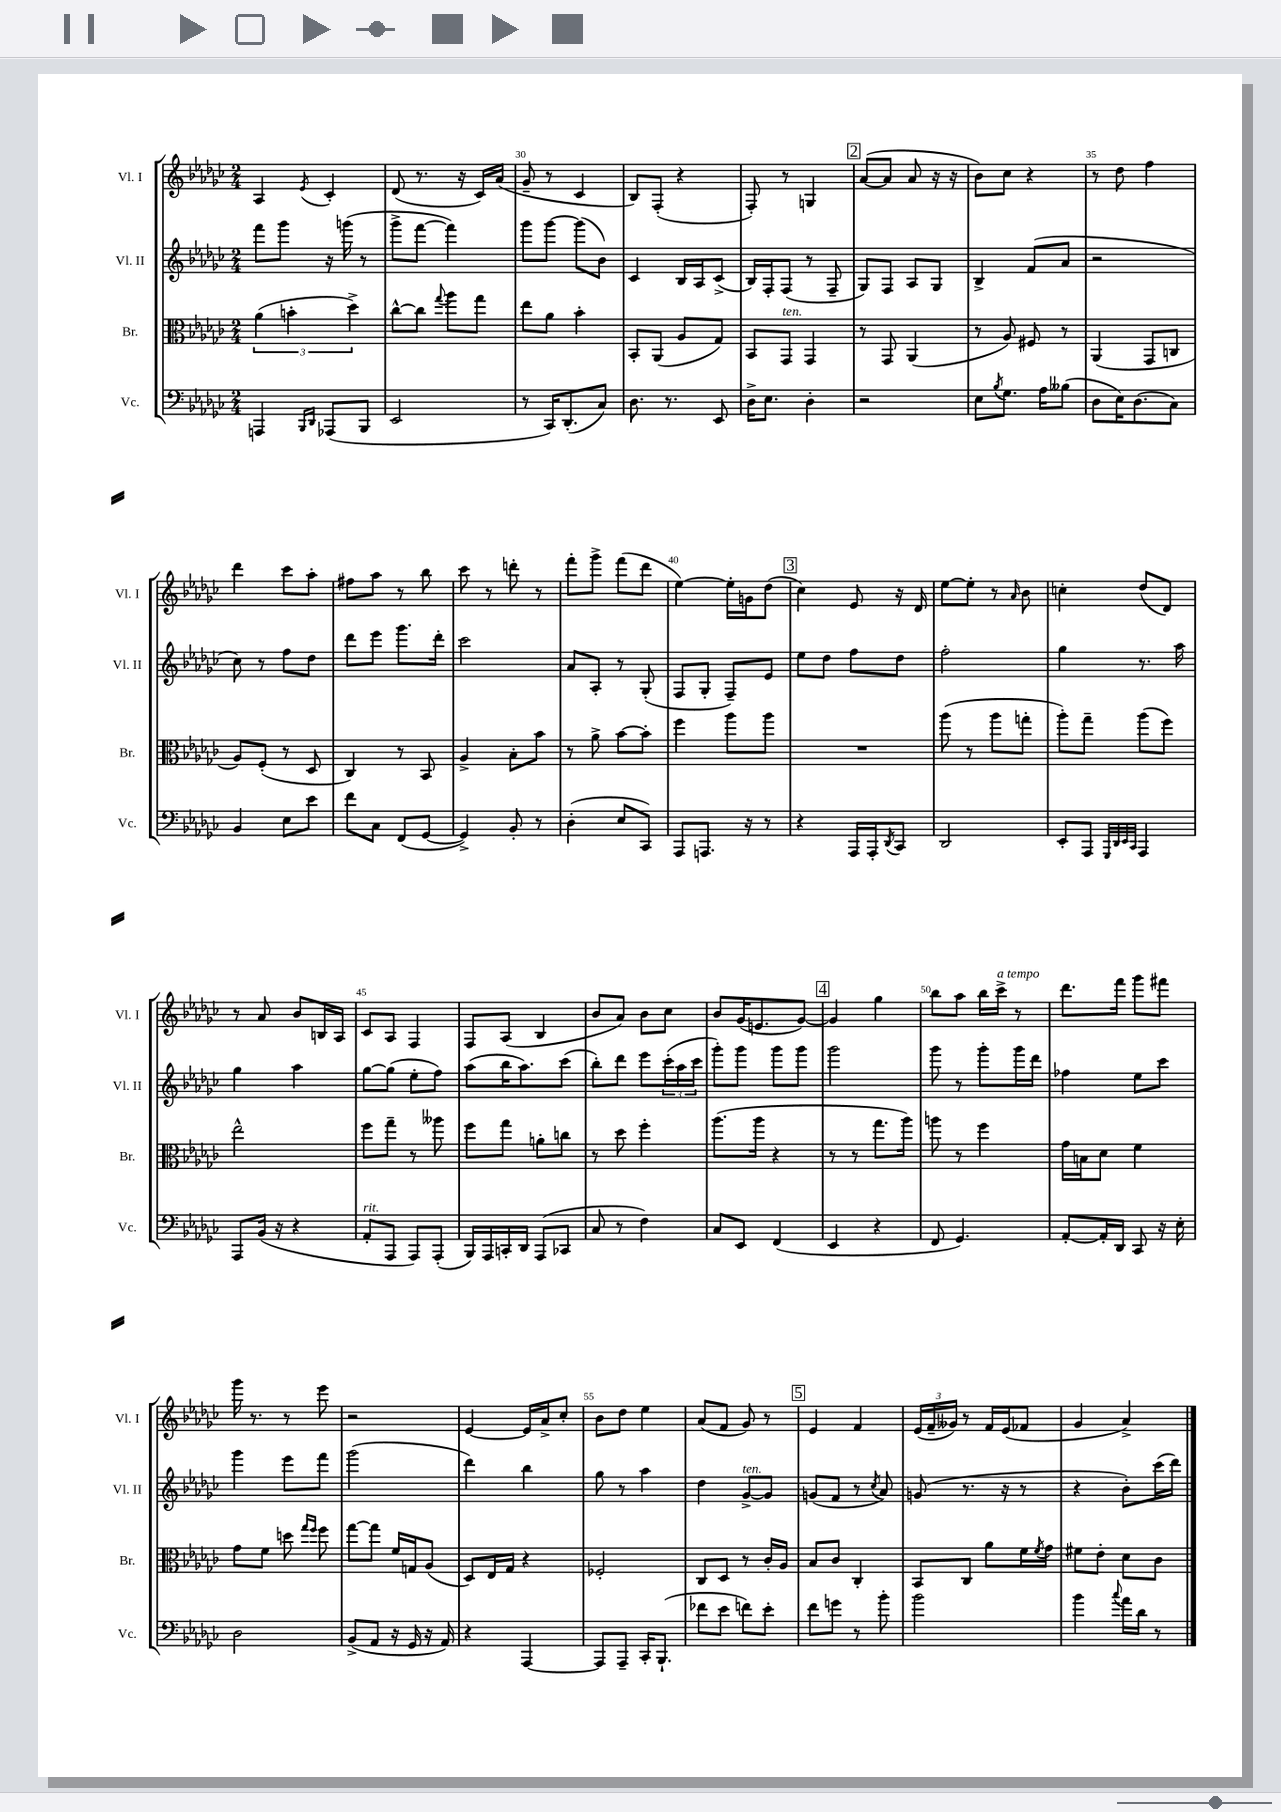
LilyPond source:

<<
\new StaffGroup <<
\new Staff = "s0" \with { instrumentName = "Vl. I" shortInstrumentName = "Vl. I" } {
    \clef treble \key ges \major \numericTimeSignature \time 2/4
    aes4 \acciaccatura { ees'8 } ces'4-. |
    des'8( r8. r16 ces'16) aes'16( |
    ges'8-- r8 ces'4 |
    bes8) f8-.( r4 |
    f8-.) r8 g4 |
    \mark \markup { \box "2" } aes'8~( aes'8 aes'8 r16 r16 |
    bes'8) ces''8 r4 |
    r8 des''8 f''4 |
    des'''4 ces'''8 aes''8-. |
    fis''8 aes''8 r8 bes''8 |
    ces'''8 r8 d'''8-. r8 |
    f'''8-. ges'''8-> f'''8( des'''8 |
    ees''4~) ees''16-. g'16 des''8( |
    \mark \markup { \box "3" } ces''4) ees'8 r16 des'16 |
    ees''8~ ees''8-. r8 \grace { aes'16 } bes'8 |
    c''4-. des''8( des'8) |
    r8 aes'8 bes'8 b16 aes16 |
    ces'8 aes8 f4 |
    f8 aes8( bes4 |
    bes'8 aes'8) bes'8 ces''8 |
    bes'8 ges'16( e'8. ges'8~) |
    \mark \markup { \box "4" } ges'4 ges''4 |
    bes''8 aes''8 bes''16 ces'''16->^\markup { \italic "a tempo" } r8 |
    des'''8. f'''16 ges'''8 fis'''8 |
    ges'''16 r8. r8 ees'''8 |
    r2 |
    ees'4~ ees'16 aes'16-> ces''8-. |
    bes'8 des''8 ees''4 |
    aes'8( f'8 ges'8) r8 |
    \mark \markup { \box "5" } ees'4 f'4 |
    \tuplet 3/2 { ees'16( f'16-- geses'16) } r8 f'16 ees'16( fes'8 |
    ges'4 aes'4->) \bar "|." |
}
\new Staff = "s1" \with { instrumentName = "Vl. II" shortInstrumentName = "Vl. II" } {
    \clef treble \key ges \major \numericTimeSignature \time 2/4
    f'''8 ges'''8 r16 g'''16( r8 |
    ges'''8-> f'''8~ f'''4) |
    ges'''8 ges'''8~ ges'''8( bes'8) |
    ces'4 bes16 aes16 ces'8->( |
    bes16) f16-. f8( r8 f8-- |
    \mark \markup { \box "2" } ges8) f8 aes8 ges8 |
    bes4-> f'8( aes'8 |
    r2 |
    ces''8) r8 f''8 des''8 |
    des'''8 ees'''8 ges'''8. des'''16-. |
    ces'''2 |
    aes'8 aes8-. r8 ges8-.( |
    f8 ges8-. f8--) ees'8 |
    \mark \markup { \box "3" } ees''8 des''8 f''8 des''8 |
    f''2-. |
    ges''4 r8. aes''16 |
    ges''4 aes''4 |
    ges''8~ ges''8( ees''8-. f''8) |
    aes''8( bes''16 aes''8.) ces'''8( |
    bes''8-.) des'''8 ees'''8 \tuplet 3/2 { ces'''16-.( aes''16 ces'''16 } |
    ges'''8-.) ges'''8 ges'''8 ges'''8 |
    \mark \markup { \box "4" } ges'''2 |
    ges'''8 r8 ges'''8-. ges'''16 des'''16 |
    fes''4 ees''8 ces'''8 |
    ges'''4 ees'''8 f'''8 |
    ges'''2( |
    des'''4) bes''4 |
    ges''8 r8 aes''4 |
    des''4 ges'8~->^\markup { \italic "ten." } ges'8 |
    \mark \markup { \box "5" } g'8( f'8 r8 \acciaccatura { ces''8 } aes'8) |
    g'8( r8. r16 r8 |
    r4 bes'8-.) ces'''16( des'''16) \bar "|." |
}
\new Staff = "s2" \with { instrumentName = "Br." shortInstrumentName = "Br." } {
    \clef alto \key ges \major \numericTimeSignature \time 2/4
    \tuplet 3/2 { aes'4( b'4-. des''4->) } |
    ces''8~-^ ces''8 \appoggiatura { ges''8 } aes''8 ges''8 |
    ees''8 aes'8 bes'4-. |
    bes,8-. aes,8( aes8 ges8) |
    bes,8 ges,8^\markup { \italic "ten." } ges,4 |
    \mark \markup { \box "2" } r8 ges,8 aes,4( |
    r8 aes8) fis8 r8 |
    aes,4( ges,8 c8 |
    aes8) f8-.( r8 des8 |
    ces4) r8 bes,8 |
    aes4-> bes8-. bes'8 |
    r8 aes'8-> bes'8~ bes'8-. |
    f''4 aes''8 aes''8 |
    \mark \markup { \box "3" } R2 |
    aes''8( r8 aes''8 g''8-. |
    aes''8-.) ges''8-- aes''8( f''8) |
    ees''2-^ |
    f''8 ges''8-- r8 aeses''8 |
    f''8 ges''8 a'8-. c''8 |
    r8 des''8 f''4-. |
    aes''8.( aes''16 r4 |
    \mark \markup { \box "4" } r8 r8 ges''8. aes''16) |
    a''8 r8 f''4 |
    ges'16 b16 des'8 f'4 |
    ges'8 f'8 d''8 \grace { ges''16 f''16 } f''8 |
    ges''8~ ges''8 f'16 g16 aes8( |
    des8) ees16 ges16 r4 |
    fes2-. |
    ces8 des8 r8 ces'16-. aes16 |
    \mark \markup { \box "5" } bes8 ces'8 ces4-. |
    bes,8 ces8 aes'8 f'16 \acciaccatura { f'8 } ges'16 |
    fis'8 ees'8-. des'8 ces'8 \bar "|." |
}
\new Staff = "s3" \with { instrumentName = "Vc." shortInstrumentName = "Vc." } {
    \clef bass \key ges \major \numericTimeSignature \time 2/4
    a,,4 \grace { bes,,16 des,16 } aes,,8( bes,,8 |
    ees,2 |
    r8 ces,16) des,8.-.( ces8) |
    des8. r8. ees,8 |
    des16-> ees8. des4-. |
    \mark \markup { \box "2" } r2 |
    ees8 \acciaccatura { bes8 } ges8. aes16 beses8( |
    des8 ees16) des8.( ces8) |
    bes,4 ees8 ees'8 |
    f'8 ces8 f,8( ges,8~ |
    ges,4->) bes,8-. r8 |
    des4-.( ees8 ces,8) |
    aes,,8 a,,8. r16 r8 |
    \mark \markup { \box "3" } r4 aes,,16 aes,,16-. \acciaccatura { des,8 } ces,8 |
    des,2 |
    ees,8-. aes,,8 \grace { ges,,32 des,32 ees,32 ces,32 } aes,,4 |
    aes,,8 bes,16( r16 r4 |
    aes,8-.^\markup { \italic "rit." } aes,,8 aes,,8) aes,,8-.( |
    bes,,16) aes,,16 c,16-. des,16 aes,,8( ces,8 |
    ces8 r8 f4) |
    ces8 ees,8 f,4( |
    \mark \markup { \box "4" } ees,4 r4 |
    f,8 ges,4.) |
    aes,8~-. aes,16-. des,16 ces,8 r16 ees16-. |
    des2 |
    bes,8->( aes,8 r16 ges,16 r16 aes,16) |
    r4 aes,,4~ |
    aes,,8 aes,,8-- ces,16-. bes,,8.-!( |
    fes'8 ees'8 f'8) ees'8-. |
    \mark \markup { \box "5" } f'8 g'8 r8 bes'8-. |
    bes'2 |
    bes'4 \appoggiatura { ces''8 } aes'16 des'16 r8 \bar "|." |
}
>>
>>
\layout { \context { \Score currentBarNumber = #28 \override BarNumber.break-visibility = ##(#f #t #t) barNumberVisibility = #(every-nth-bar-number-visible 5) } }
